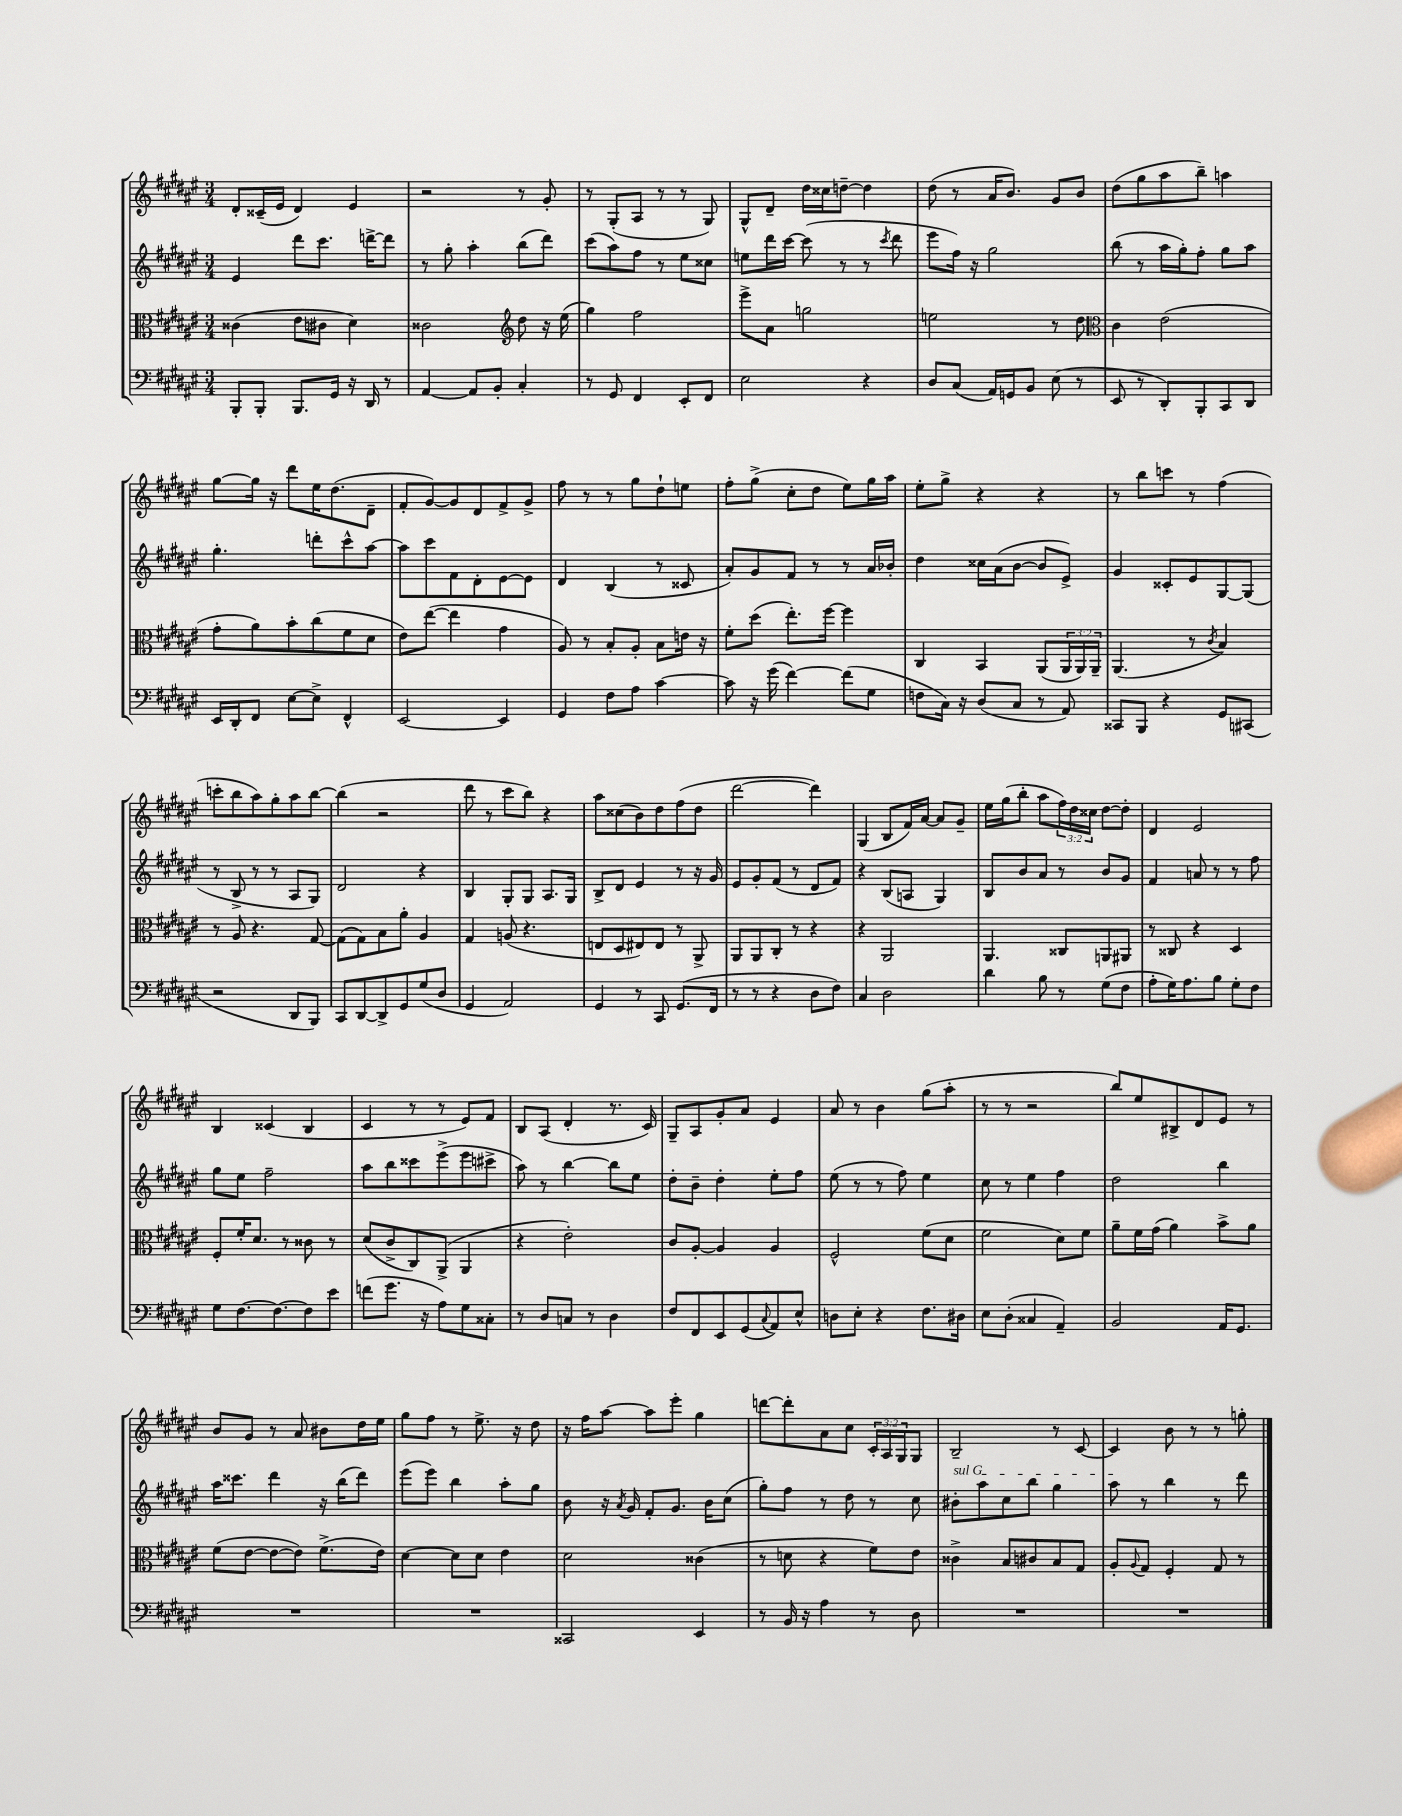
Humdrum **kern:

**kern	**kern	**kern	**kern
*part4	*part3	*part2	*part1
*staff4	*staff3	*staff2	*staff1
*clefF4	*clefC3	*clefG2	*clefG2
*k[f#c#g#d#a#e#]	*k[f#c#g#d#a#e#]	*k[f#c#g#d#a#e#]	*k[f#c#g#d#a#e#]
*M3/4	*M3/4	*M3/4	*M3/4
=17	=17	=17	=17
8BBB'/L	(4c##X\	4e#/	8d#'/L
8BBB'/J	.	.	(16c##X~/L
.	.	.	16e#/JJ
8.BBB/L	8e#\L	8ddd#\L	4d#/)
.	8c#X\J	8.ccc#\J	.
16GG#/Jk	.	.	.
16r	4d#\)	.	4e#/
16DD#/	.	[16dddn^\KL	.
8r	.	8ddd\J]	.
=18	=18	=18	=18
[4AA#/	2c##X\	8r	2r
.	.	8gg#'\	.
8AA#/L]	.	4aa#'\	.
8BB'/J	.	.	.
*	*clefG2	*	*
4C#'/	8dd#\	(8bb\L	8r
.	16r	8ddd#\J)	8g#'/
.	(16ee#\	.	.
=19	=19	=19	=19
8r	4gg#\)	(8ccc#\L	8r
8GG#/	.	8aa#\)	(8G#'/L
4FF#/	2ff#\	8ff#\J	8A#/J
.	.	8r	8r
8EE#'/L	.	8ee#\L	8r
8FF#/J	.	8cc##X\J	8G#/)
=20	=20	=20	=20
2E#\	8eee#^\L	8een\L	8G#^^/L
.	8a#\J	16ddd#\L	8d#~/J
.	.	[16ccc#\JJ	.
.	2ggn\	(8ccc#\]	16dd#\LL
.	.	.	16cc##X\J
.	.	8r	[8ddn~\J
4r	.	8r	4dd\]
.	.	8qccc#/	.
.	.	8ddd#\	.
=21	=21	=21	=21
8D#/L	2een\	8eee#\L	(8dd#\
(8C#/J	.	16ff#\Jk)	8r
.	.	16r	.
16AA#/LL)	.	2gg#\	16a#/KL
16GGn/J	.	.	8.b/J)
8BB/J	.	.	.
(8E#\	8r	.	8g#/L
8r	8dd#\	.	8b/J
=22	=22	=22	=22
*	*clefC3	*	*
8EE#/	4c#\	(8bb\	(8dd#\L
8r	.	8r	8gg#\
8DD#'/L)	(2e#\	16aa#\LL	8aa#\
.	.	16gg#'\J)	.
8BBB'/	.	8ff#'\J	8bb~\J)
8CC#/	.	8gg#\L	4aan\
8DD#/J	.	8aa#\J	.
!!LO:LB:g=z
=23	=23	=23	=23
16EE#/LL	8g#'\L	4.gg#'\	[8gg#\L
16DD#'/J	.	.	.
8FF#/J	8a#\)	.	16gg#\Jk]
.	.	.	16r
[8E#\L	8b'\	.	8ddd#\L
8E#^\J]	(8cc#\	8dddn'\L	16ee#\K
.	.	.	(8.dd#\
4FF#^^/	8f#\	8ccc#^^\	.
.	8d#\J	[8aa#\J	8d#~\J
=24	=24	=24	=24
[2EE#/	8e#\L)	8aa#\L]	8f#'/L
.	([8ee#\J	8ccc#\	[8g#/)
.	4ee#\]	8f#\	8g#/]
.	.	8d#'\	8d#/
4EE#/]	4g#\	[8e#\	8f#^/
.	.	8e#\J]	8g#^/J
=25	=25	=25	=25
4GG#/	8A#/)	4d#/	8ff#\
.	8r	.	8r
8F#\L	8B'/L	(4B/	8r
8A#\J	8A#'/J	.	8gg#\L
[4c#\	8B\L	8r	8dd#`\
.	16en\Jk	8c##X/	8een\J
.	16r	.	.
=26	=26	=26	=26
8c#\]	8f#'\L	8a#'/L)	8ff#'\L
16r	(8dd#\J	8g#/	(8gg#^\J
(16g#\	.	.	.
[4f#\)	8.ee#'\L)	8f#/J	8cc#'\L
.	.	8r	8dd#\J
.	[16ff#\Jk	.	.
(8f#\L]	4ff#\]	8r	8ee#\L)
8G#\J	.	16a#/LL	16gg#\L
.	.	16b-X'/JJ	16aa#\JJ
=27	=27	=27	=27
8Fn\L	4C#/	4dd#\	8ee#'\L
16C#\Jk)	.	.	8gg#^\J
16r	.	.	.
(8D#/L	4BB/	16cc##X\LL	4r
.	.	(16a#\J	.
8C#/J	.	[8b\J	.
8r	(8AA#/L	8b/L]	4r
8AA#/)	24AA#/L	8e#^/J)	.
.	24AA#/)	.	.
.	24AA#~/JJ	.	.
=28	=28	=28	=28
8CC##X/L	(4.AA#/	4g#/	8r
8BBB/J	.	.	8bb\L
4r	.	8c##X'/L	8cccn\J
.	8r	8e#/	8r
.	8qc#/	.	.
8GG#/L	4B/)	[8G#/	(4ff#\
(8CC#X/J	.	(8G#/J]	.
!!LO:LB:g=z
=29	=29	=29	=29
2r	8r	8r	8cccn'\L
.	8A#/	8B^/	8bb\
.	4.r	8r	8aa#\)
.	.	8r	8gg#'\
8DD#/L	.	8A#/L	8aa#\
8BBB/J)	[8G#/	8G#/J)	[8bb\J
=30	=30	=30	=30
8CC#/L	(8G#\L]	2d#/	(4bb\]
[8DD#/	8G#\)	.	.
8DD#^/]	8B\	.	2r
8GG#/	8a#'\J	.	.
(8G#/	4A#/	4r	.
8D#/J	.	.	.
=31	=31	=31	=31
4GG#/	4G#/	4B/	8ddd#\
.	.	.	8r
2AA#/)	(8An/	8G#'/L	8ccc#\L
.	4.r	8G#/J	8bb\J)
.	.	8.A#/L	4r
.	.	16G#/Jk	.
=32	=32	=32	=32
4GG#/	8En/L	8B^/L	8aa#\L
.	8D#/	8d#/J	(8cc##X\
8r	8E#X/)	4e#/	8b\)
8CC#/	8E#/J	.	8dd#\
(8.GG#/L	8r	8r	(8ff#\
.	8AA#^/	16r	8dd#\J
16FF#/Jk	.	16g#/	.
=33	=33	=33	=33
8r	8AA#/L	8e#/L	[2ddd#\
8r	8AA#/	8g#'/	.
4r	8C#'/J	(8f#/J	.
.	8r	8r	.
8D#\L	4r	8d#/L	4ddd#\])
8F#\J)	.	8f#/J)	.
=34	=34	=34	=34
4C#/	4r	4r	(4G#/
2D#\	2AA#/	(8B/L	8B/L
.	.	8An/J	16f#/L)
.	.	.	[16a#/JJ
.	.	4G#/)	8a#/L]
.	.	.	8g#~/J
=35	=35	=35	=35
4d#\	4.AA#/	8B/L	16ee#\LL
.	.	.	(16gg#\J
.	.	8b/	8bb'\J
8B\	.	8a#/J	8aa#\L
8r	8C##X/L	8r	24ff#\L)
.	.	.	24dd#\
.	.	.	24cc##X\JJ
(8G#\L	8AAn/	8b/L	[8dd#\L
8F#\J	8AA#X/J	8g#/J	8dd#'\J]
=36	=36	=36	=36
8A#'\L	8r	4f#/	4d#/
16G#\K)	8C##X/	.	.
8.A#\	.	.	.
.	4r	8an/	2e#/
8B\J	.	8r	.
8G#'\L	4D#/	8r	.
8F#\J	.	8ff#\	.
!!LO:LB:g=z
=37	=37	=37	=37
8G#\L	8F#'/L	8gg#\L	4B/
[8.F#\	16f#'/K	8ee#\J	.
.	8.d#/J	.	.
.	.	2ff#~\	(4c##X/
8.F#\_	.	.	.
.	8r	.	.
8F#\]	8c##X\	.	4B/
8e#\J	8r	.	.
=38	=38	=38	=38
(8fn\L	(8d#/L	8aa#\L	4c#/
8.g#\J	8c#^/	8bb\	.
.	8C#/)	8ccc##X\	8r
16r	.	.	.
8A#\L)	(8AA#^/J	(8eee#^\	8r
8G#\	4AA#/	8eee#\	8e#/L)
8C##X'\J	.	8ccc#X^\J	8f#/J
=39	=39	=39	=39
8r	4r	8aa#\)	8B/L
8D#/L	.	8r	(8A#/J
8Cn/J	2e#'\)	[4bb\	4d#'/
8r	.	.	.
4D#\	.	8bb\L]	8.r
.	.	8ee#\J	.
.	.	.	16c#/)
=40	=40	=40	=40
8F#/L	8c#/L	8dd#'\L	8G#~/L
8FF#/	[8A#'/J	8b~\J	8A#/
8EE#/	4A#/]	4dd#'\	8g#'/
(8GG#/	.	.	8a#/J
8qqC#/	.	.	.
8AA#/)	4A#/	8ee#'\L	4e#/
8E#^^/J	.	8ff#\J	.
=41	=41	=41	=41
8Dn\L	2F#^^/	(8ee#\	8a#/
8E#'\J	.	8r	8r
4r	.	8r	4b\
.	.	8ff#\)	.
8.F#\L	(8f#\L	4ee#\	(8gg#\L
.	8d#\J	.	8aa#'\J
16D#X\Jk	.	.	.
=42	=42	=42	=42
8E#\L	2f#\	8cc#\	8r
(8D#'\J	.	8r	8r
4C##X/	.	4ee#\	2r
4AA#~/)	8d#\L)	4ff#\	.
.	8f#\J	.	.
=43	=43	=43	=43
2BB/	8a#~\L	2dd#\	8bb/L)
.	16f#\L	.	8ee#/
.	(16g#\JJ	.	.
.	4a#\)	.	8B#X^/
.	.	.	8d#/
16AA#/KL	8b^\L	4bb\	8e#/J
8.GG#/J	.	.	.
.	8a#\J	.	8r
!!LO:LB:g=z
=44	=44	=44	=44
2.r	(8f#\L	16aa#\KL	8b/L
.	.	8.ccc##X\J	.
.	[8e#\J	.	8g#/J
.	8e#\L_	4ddd#\	8r
.	8e#\J])	.	8a#/
.	(8.f#^\L	16r	8b#X\L
.	.	(16bb\KL	.
.	.	8ddd#\J)	16dd#\L
.	16e#\Jk)	.	16ee#\JJ
=45	=45	=45	=45
2.r	[4d#\	(8eee#\L	8gg#\L
.	.	8eee#\J)	8ff#\J
.	8d#\L]	4bb\	8r
.	8d#\J	.	8.ee#^\
.	4e#\	8aa#'\L	.
.	.	.	16r
.	.	8gg#\J	8dd#\
=46	=46	=46	=46
2CC##X/	2d#\	8b\	16r
.	.	.	16ff#\KL
.	.	16r	[8aa#\J
.	.	8qa#/	.
.	.	16g#/	.
.	.	8f#'/L	8aa#\L]
.	.	8.g#/J	8eee#'\J
4EE#/	(4c##X\	.	4gg#\
.	.	16b\KL	.
.	.	(8cc#\J	.
=47	=47	=47	=47
8r	8r	8gg#'\L)	[8dddn\L
16BB/	8dn\	8ff#\J	8ddd'\]
16r	.	.	.
4A#\	4r	8r	8a#\
.	.	8dd#\	8cc#\J
8r	8f#\L)	8r	24c#'/LL
.	.	.	24A#/
.	.	.	24G#/J
8D#\	8e#\J	8cc#\	8G#/J
=48	=48	=48	=48
!	!	!LO:TX:a:i:t=sul G	!
2.r	4c##X^\	8b#X'\L	2B~/
.	.	8aa#\	.
.	8B/L	8cc#\	.
.	8c#X/	8bb\J	.
.	8B/	4gg#\	8r
.	8G#/J	.	[8c#/
=49	=49	=49	=49
2.r	8A#'/L	8aa#\	4c#/]
.	8qqA#/	.	.
.	8G#/J	8r	.
.	4F#'/	4bb\	8b\
.	.	.	8r
.	8G#/	8r	8r
.	8r	8ddd#\	8ggn'\
==	==	==	==
*-	*-	*-	*-
